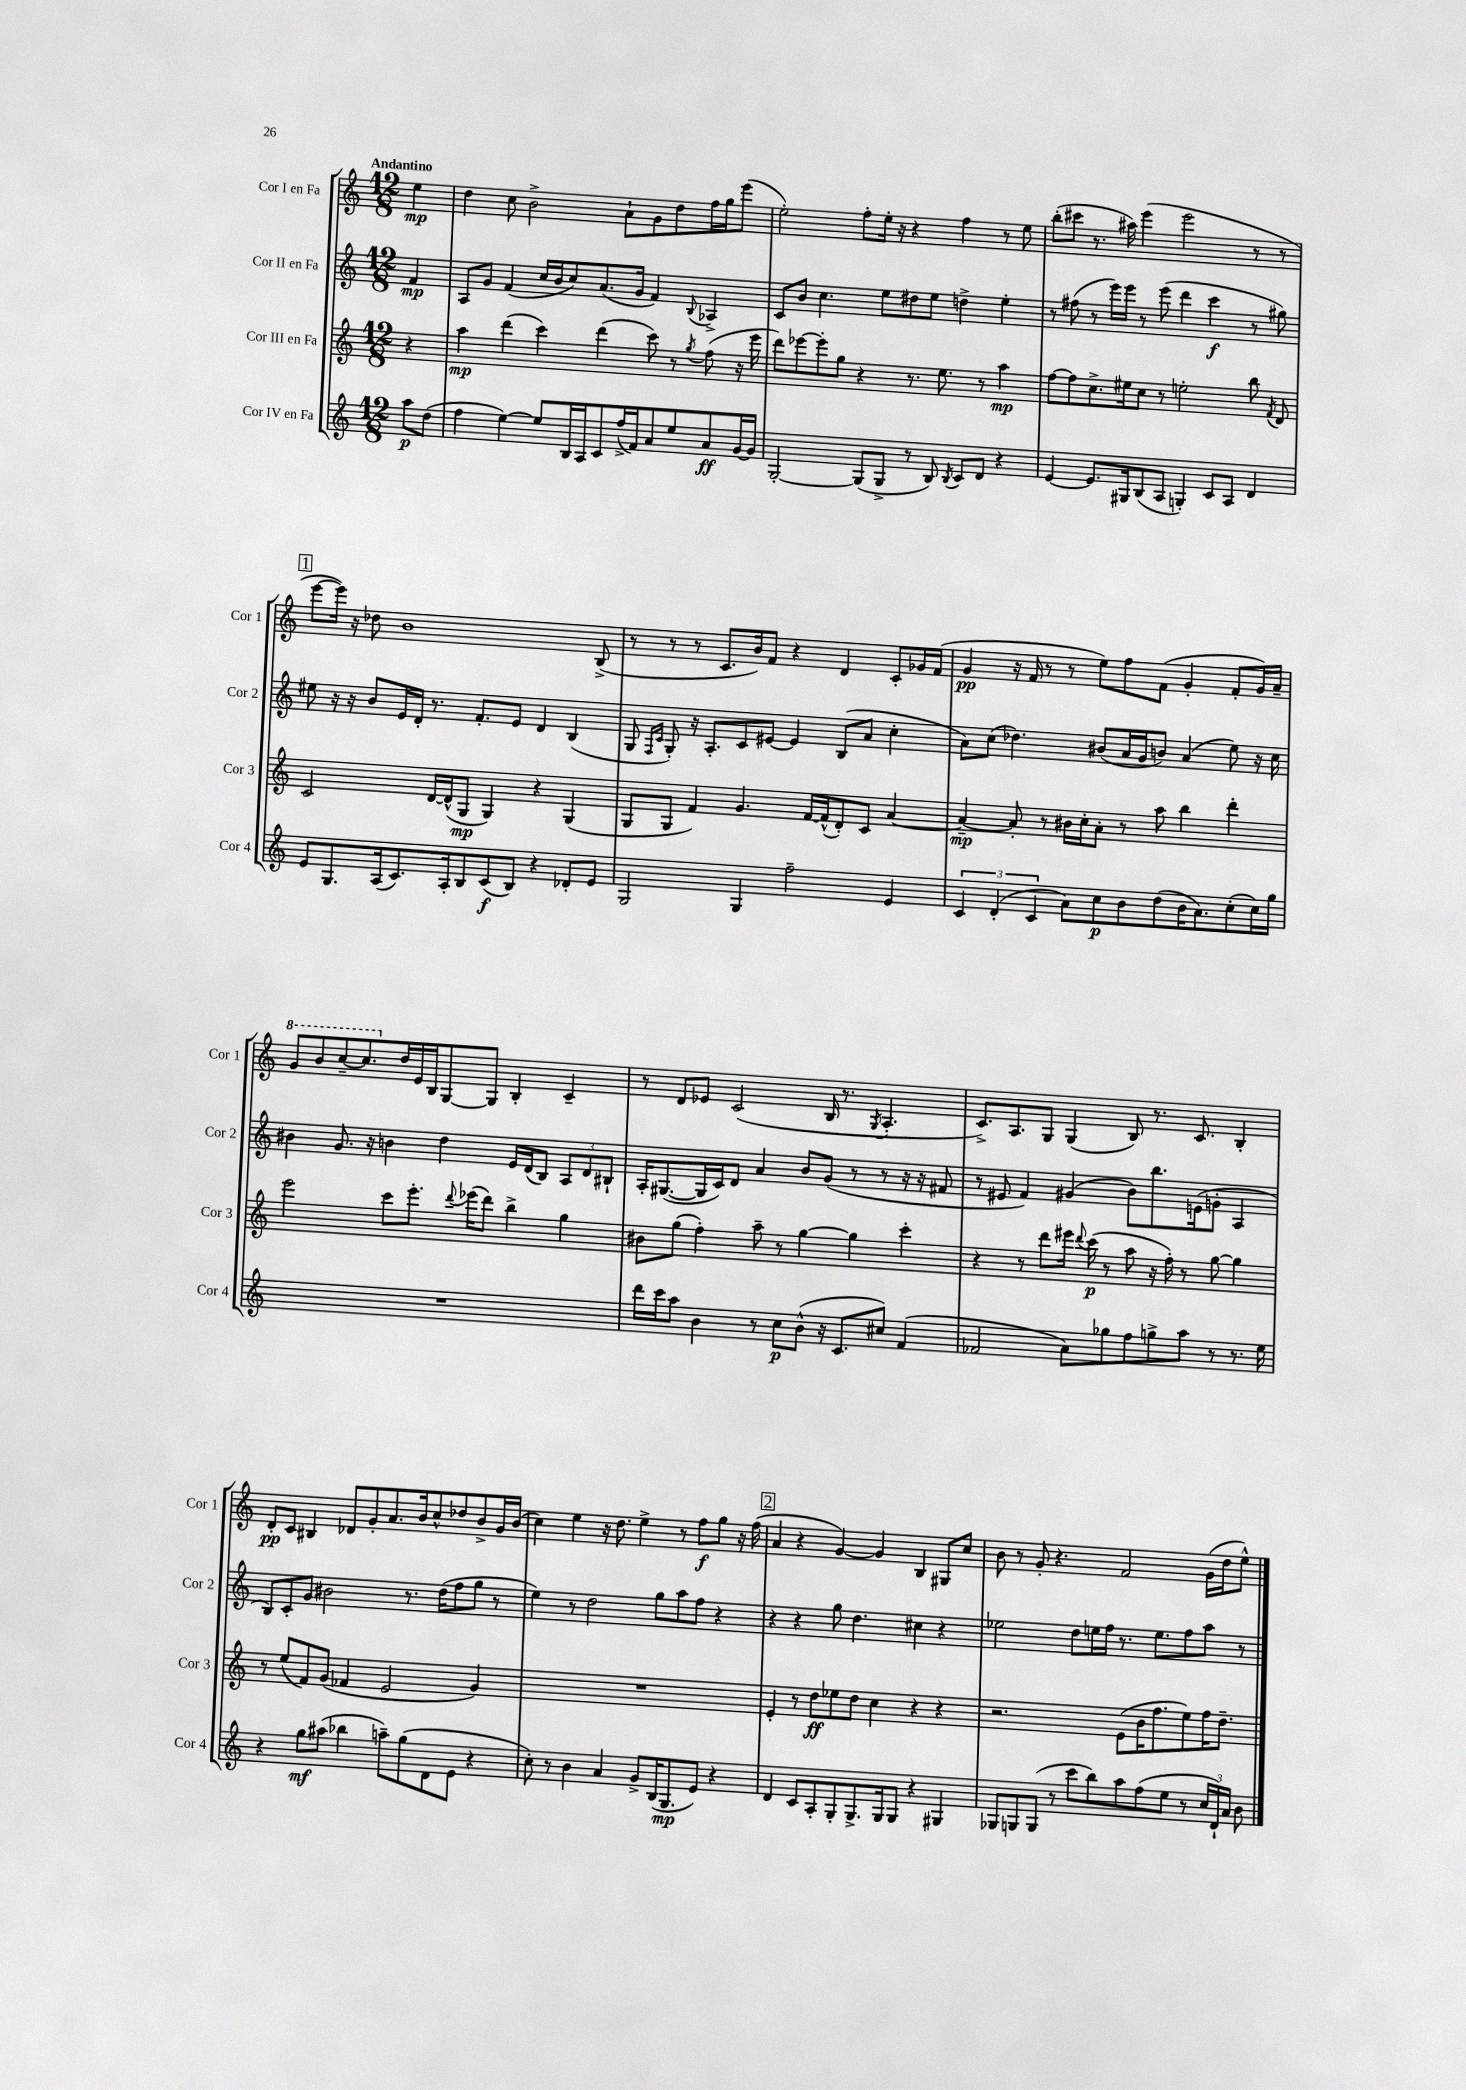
<<
\new StaffGroup <<
\new Staff = "s0" \with { instrumentName = "Cor I en Fa" shortInstrumentName = "Cor 1" } {
    \clef treble \key c \major \numericTimeSignature \time 12/8 \partial 4 \tempo "Andantino"
    \autoBeamOff e''4\mp |
    d''4 c''8 b'2-> a'8[-! g'8 d''8 f''16 g''16 e'''8]( |
    e''2-.) f''8[-. e''16]-. r16 r4 f''4 r8 e''8 |
    b''8[-.( cis'''8] r8. ais''16) e'''4( e'''2 r8 r8 |
    \mark \markup { \box "1" } e'''8[~ e'''16]) r16 des''8 b'1 b8->( |
    r8 r8 r8 c'8.[ b'16) f'8] r4 d'4 c'8[-. ges'16 f'16]( |
    g'4\pp r16 f'16 r8 r8 e''8[) f''8 f'8]( g'4-. f'8[-. g'16) a'16]-- |
    \ottava #1 g''8[ b''8 c'''8~-- c'''8. \ottava #0 d''16 e'16 b16 g8~ g8] b4-. c'4-- |
    r8 d'8[ ees'8] c'2( b16 r8. \acciaccatura { g8 } a4.-. |
    c'8.[->) a8. g8] g4( b8) r8. c'8. b4-. |
    d'8[-.\pp c'8] bis4 des'8[ g'8-. a'8. b'16 c''8-^ des''8 b'8-> g'16 b'16]( |
    c''4) e''4 r16 d''8. e''4-> r8 f''8[\f g''8] r16 f''16( |
    \mark \markup { \box "2" } a'4 r4 g'4~) g'4 b4 gis8[ c''8] |
    b'8 r8 g'8-. r4. f'2 g'16[( d''16 e''8]-^) \bar "|." |
}
\new Staff = "s1" \with { instrumentName = "Cor II en Fa" shortInstrumentName = "Cor 2" } {
    \clef treble \key c \major \numericTimeSignature \time 12/8 \partial 4
    \autoBeamOff f'4\mp |
    a8[ g'8] f'4( c''16[ b'16 c''8) a'8.( g'16] f'4) \appoggiatura { b8 } aes4-> |
    c'8[ b'8] c''4. e''8[ dis''8 e''8] d''4-> e''4-. |
    r8 fis''8( r8 e'''16[) e'''16] r8 e'''8( d'''4 c'''4\f r8 gis''8) |
    \mark \markup { \box "1" } eis''8 r16 r16 b'8[ e'16 d'16]-. r8. f'8.[-. e'8] d'4 b4( |
    g8 \grace { f16[ c'16] } g8-.) r16 a8.[-. c'8 eis'8]~ eis'4 b8[( a'8] c''4-. |
    a'8[) c''8]( des''4.) bis'8[( a'16 g'16 b'8]) a'4( e''8) r16 c''16 |
    bis'4 g'8. r16 b'4 d''4 e'16[ d'16( b8]) \tuplet 3/2 { a8[ d'8 bis8]-! } |
    a16[-. gis8.~( gis16 c'16) d'8] a'4 b'8[ g'8]( r8 r8 r16 r16 fis'8 |
    r8 eis'8 f'4) gis'4( b'8[) b''8. e'16( g'8]-. a4 |
    b8[) c'8-. g'8] bis'2 r8. d''16[( f''8 g''8] r8 |
    e''4) r8 d''2 g''8[ a''8 f''8] r4 |
    \mark \markup { \box "2" } r4 r4 g''8 d''4. cis''4 r4 |
    ees''2 d''8[ e''16 f''16] r8. e''8.[ f''8 a''8] r8 \bar "|." |
}
\new Staff = "s2" \with { instrumentName = "Cor III en Fa" shortInstrumentName = "Cor 3" } {
    \clef treble \key c \major \numericTimeSignature \time 12/8 \partial 4
    \autoBeamOff r4 |
    a''4\mp d'''4( c'''4) d'''4( c'''8) r8 \acciaccatura { g''8 } f''8( r16 e'''16 |
    d'''8[) ees'''8~ ees'''8-. g''8] r4 r8. e''8. r8 a''4\mp |
    f''8[~ f''8 c''8.-> eis''16 c''8] r8 e''2-. b''8 \acciaccatura { f'8 } d'8 |
    \mark \markup { \box "1" } c'2 d'16[~ d'16-^( g8]\mp g4) r4 g4( |
    g8[ g8] f'4) g'4. f'16[~ f'16-^( d'8-.) c'8] a'4~ |
    a'4~--\mp a'8-. r8 bis'16[ c''16-. a'8]-. r8 a''8 b''4 d'''4-. |
    e'''2 c'''8[ e'''8.]-. \appoggiatura { d'''8 } ees'''16[( d'''8]) b''4-> g''4 |
    bis'8[ g''8]( f''4-.) a''8-- r8 g''4~ g''4 c'''4-. |
    r4 r8 d'''8[ eis'''16] \appoggiatura { d'''8 } c'''16\p( r8 a''8 r16 f''16-.) r8 g''8~ g''4 |
    r8 e''8[( f'8) g'8]( fes'4 e'2 g'4) |
    R1. |
    \mark \markup { \box "2" } e'4-. r8 d''8[\ff ees''8 d''8] c''4 r4 r4 |
    r2. e'8[( b'16 f''8. e''8) f''16 d''8.]-- \bar "|." |
}
\new Staff = "s3" \with { instrumentName = "Cor IV en Fa" shortInstrumentName = "Cor 4" } {
    \clef treble \key c \major \numericTimeSignature \time 12/8 \partial 4
    \autoBeamOff a''8[\p d''8]( |
    f''4 e''4~) e''8[ b16 a16 c'8 f''16->( f'16) a'8 e''8 a'8\ff g'16~ g'16] |
    g2~-. g8[( g8]-> r8 b8) \acciaccatura { b8 } c'8[ d'8] r4 |
    e'4~ e'8.[ gis16 b8( a8] g4-.) c'8[ a8] d'4 |
    \mark \markup { \box "1" } e'8[ g8. a16( c'8.) a16-. b8 c'8\f( b8]) r4 des'8[-. e'8] |
    g2 g4 f''2-- e'4 |
    \tuplet 3/2 { c'4 d'4-.( c'4 } a'8[) c''8\p b'8 d''8( b'16 a'8.) c''8-.( c''16) g''16] |
    R1. |
    d'''16[ c'''16 a''8] b'4 r8 c''8[\p b'8]-^( r16 c'8.[ cis''8]) f'4( |
    fes'2 a'8[) ges''8 f''8 g''8-> a''8] r8 r8. e''16 |
    r4 g''8[\mf ais''8]( bes''4 a''8[--) g''8( d'8 e'8] r4 |
    c''8-.) r8 b'4 a'4 g'8[-> b16( g8.\mp e'8]) r4 |
    \mark \markup { \box "2" } d'4 c'8[ a8-. g8-. g8.-> g16 g8] r4 gis4 |
    ges8[ g8 g8]( r8 c'''8[ b''8) a''8 f''8( e''8] r8 \tuplet 3/2 { c''16[ d'16-!) a'16] } b'8 \bar "|." |
}
>>
>>
\layout { \context { \Score \remove "Bar_number_engraver" } }
